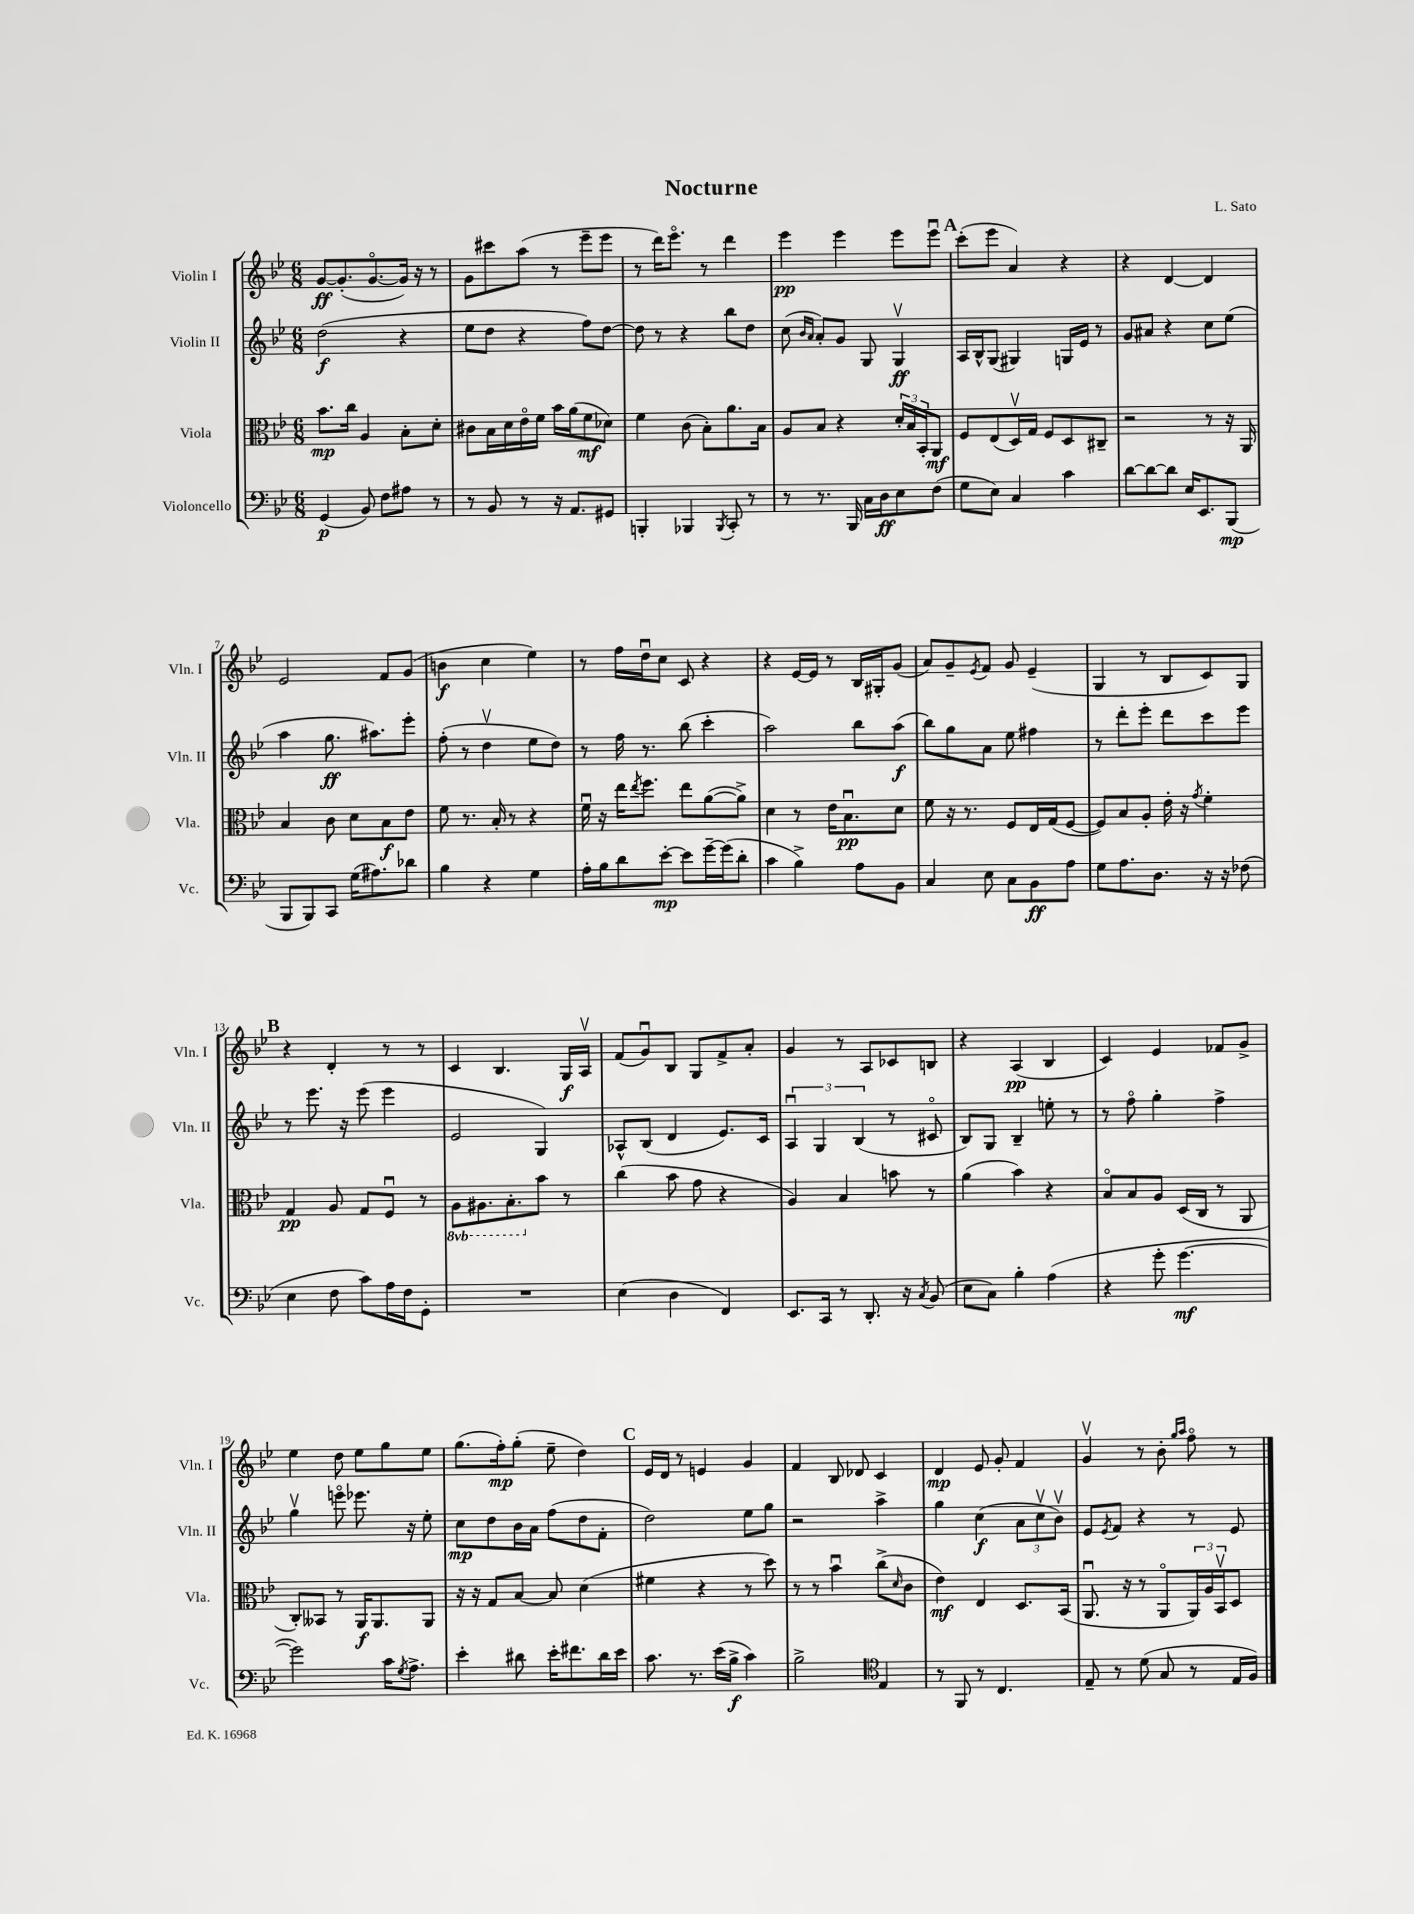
\header { title = "Nocturne" composer = "L. Sato" }
<<
\new StaffGroup <<
\new Staff = "s0" \with { instrumentName = "Violin I" shortInstrumentName = "Vln. I" } {
    \clef treble \key bes \major \numericTimeSignature \time 6/8
    g'8~\ff g'8.-.( g'8.~\flageolet g'16) r16 r8 |
    g'8 cis'''8 a''8( r8 ees'''8-- ees'''8 |
    r8 d'''16) ees'''8.\flageolet r8 d'''4 |
    ees'''4\pp ees'''4 ees'''8 ees'''8\downbow |
    \mark \markup { \bold "A" } c'''8-.( ees'''8 a'4) r4 |
    r4 d'4~ d'4 |
    ees'2 f'8 g'8( |
    b'4\f c''4 ees''4) |
    r8 f''16 d''16\downbow c''8 c'8 r4 |
    r4 ees'16~ ees'16 r8 bes16 gis16-. g'8( |
    a'8) g'8-- \acciaccatura { ees'8 } f'8 g'8 ees'4--( |
    g4 r8 bes8 c'8) g8 |
    \mark \markup { \bold "B" } r4 d'4-. r8 r8 |
    c'4 bes4. g16\f a16\upbow |
    f'8( g'8\downbow) bes8 g8 f'8-> a'8-. |
    g'4 r8 a8 ces'8 b8 |
    r4 a4\pp( bes4 |
    c'4) ees'4 fes'8 g'8-> |
    ees''4 d''8 ees''8 g''8 ees''8 |
    g''8.( f''16-.\mp) g''8-.( ees''8-- d''4) |
    \mark \markup { \bold "C" } ees'16 d'16 r8 e'4 g'4 |
    f'4 bes8 des'8 c'4 |
    d'4\mp ees'8 g'8-. f'4 |
    g'4\upbow r8 bes'8-. \grace { g''16 a''16 } f''8\flageolet r8 \bar "|." |
}
\new Staff = "s1" \with { instrumentName = "Violin II" shortInstrumentName = "Vln. II" } {
    \clef treble \key bes \major \numericTimeSignature \time 6/8
    d''2\f( r4 |
    ees''8 d''8 r4 f''8) d''8~ |
    d''8 r8 r4 bes''8 d''8 |
    c''8( \grace { bes'16 a'16 } a'8-.) g'8 g8 g4\upbow\ff |
    \mark \markup { \bold "A" } a16 bes16-^ g8( gis4) g16 ees'16 r8 |
    g'8 ais'8 r4 c''8 ees''8( |
    a''4 g''8.\ff ais''8.) ees'''8-. |
    f''8-.( r8 d''4\upbow ees''8 d''8) |
    r8 f''16 r8. bes''8( c'''4-. |
    a''2) bes''8 a''8\f( |
    bes''8) g''8 a'8 ees''8 fis''4 |
    r8 d'''8-. ees'''8-. d'''8 c'''8 ees'''8 |
    \mark \markup { \bold "B" } r8 ees'''8. r16 ees'''8( ees'''4 |
    ees'2 g4) |
    aes8-^ bes8( d'4 ees'8.) c'16 |
    \tuplet 3/2 { a4\downbow g4 bes4( } r8 cis'8\flageolet |
    bes8) g8 bes4-- e''8-. r8 |
    r8 f''8\flageolet g''4-. f''4-> |
    g''4\upbow e'''8\flageolet ees'''8. r16 ees''8-. |
    c''8\mp d''8 bes'16 a'16 f''8( d''8 f'8-. |
    \mark \markup { \bold "C" } d''2) ees''8 g''8 |
    r2 a''4-> |
    g''4 c''4\f( \tuplet 3/2 { a'8 c''8\upbow bes'8\upbow) } |
    ees'8 \acciaccatura { ees'8 } f'8 r4 r8 ees'8 \bar "|." |
}
\new Staff = "s2" \with { instrumentName = "Viola" shortInstrumentName = "Vla." } {
    \clef alto \key bes \major \numericTimeSignature \time 6/8 \set Staff.ottavationMarkups = #ottavation-simple-ordinals
    bes'8.\mp c''16 a4 bes8-. d'8-. |
    cis'8 bes16 d'16 ees'16\flageolet f'16 bes'16 a'16( f'8\mf des'8) |
    f'4 c'8( bes8-.) a'8. bes16 |
    a8 bes8 r4 \tuplet 3/2 { d'16-. bes16 bes,16-. } a,8\mf |
    \mark \markup { \bold "A" } f8 ees8( d16\upbow) g16 f8 d8 cis8-- |
    r2 r8 r16 a,16 |
    bes4 c'8 d'8 bes8\f ees'8 |
    f'8 r8. bes16-. r8 r4 |
    f'16\downbow r16 ees''16 \acciaccatura { ees''8 } f''8. ees''8 a'8~( a'8->) |
    d'4 r8 ees'16 bes8.\downbow\pp d'8 |
    f'8 r16 r8. f8 ees16 g16( f8~ |
    f8) bes8 a8-. ees'16-. r16 \acciaccatura { g'8 } f'4-. |
    \mark \markup { \bold "B" } g4\pp a8 g8 f8\downbow r8 |
    \ottava #-1 a,8 ais,8. bes,8.-. \ottava #0 bes'8 r8 |
    c''4( bes'8 g'8 r4 |
    a4) bes4 b'8 r8 |
    a'4( bes'4) r4 |
    bes8\flageolet bes8 a8 d16( c16 r8 a,8 |
    c8-.) beses,8 r8 a,16\f a,8. a,8 |
    r16 r16 g8 bes8~ bes8 d'4( |
    \mark \markup { \bold "C" } fis'4 r4 r8 d''8) |
    r8 r8 bes'4\downbow c''8->( \grace { d'16 } c'8 |
    ees'4\mf) ees4 d8. bes,16( |
    a,8.\downbow r16 r8 a,8\flageolet \tuplet 3/2 { a,16) a16 bes,16\upbow } d8 \bar "|." |
}
\new Staff = "s3" \with { instrumentName = "Violoncello" shortInstrumentName = "Vc." } {
    \clef bass \key bes \major \numericTimeSignature \time 6/8
    g,4\p( bes,8) f8 ais8 r8 |
    r8 bes,8 r8 r16 a,8. gis,8 |
    b,,4-. bes,,4 \acciaccatura { bes,,8 } c,8-. r8 |
    r8 r8. bes,,16 c16 d16\ff ees8 f8( |
    \mark \markup { \bold "A" } g8 ees8) c4 c'4 |
    d'8~ d'8~ d'8 ees16 ees,8. bes,,8\mp( |
    bes,,8 bes,,8) c,8 g16( ais8.) des'8 |
    bes4 r4 g4 |
    a16-. bes16 d'8 ees'8~-.\mp ees'8 g'16~-- g'16( d'8-. |
    c'4 bes4->) a8 bes,8 |
    c4 ees8 c8 bes,8\ff a8 |
    g8 a8. d8. r16 r16 fes8( |
    \mark \markup { \bold "B" } ees4 f8 c'8) a16 f16 g,8-. |
    R2. |
    ees4( d4 f,4) |
    ees,8. c,16 r8 d,8.-. r16 \acciaccatura { c8 } bes,8( |
    ees8 c8) bes4-. a4( |
    r4 g'8-. g'4.~\mf |
    g'2) c'16 \acciaccatura { g8 } a8.-> |
    ees'4-. dis'8 ees'16-. fis'8. dis'16 ees'16 |
    \mark \markup { \bold "C" } c'8. r8. ees'16( bes16->\f c'4) |
    bes2-> \clef tenor ees4 |
    r8 f,8 r8 c4. |
    ees8-- r8 d'8( g8 r8 ees16 f16) \bar "|." |
}
>>
>>
